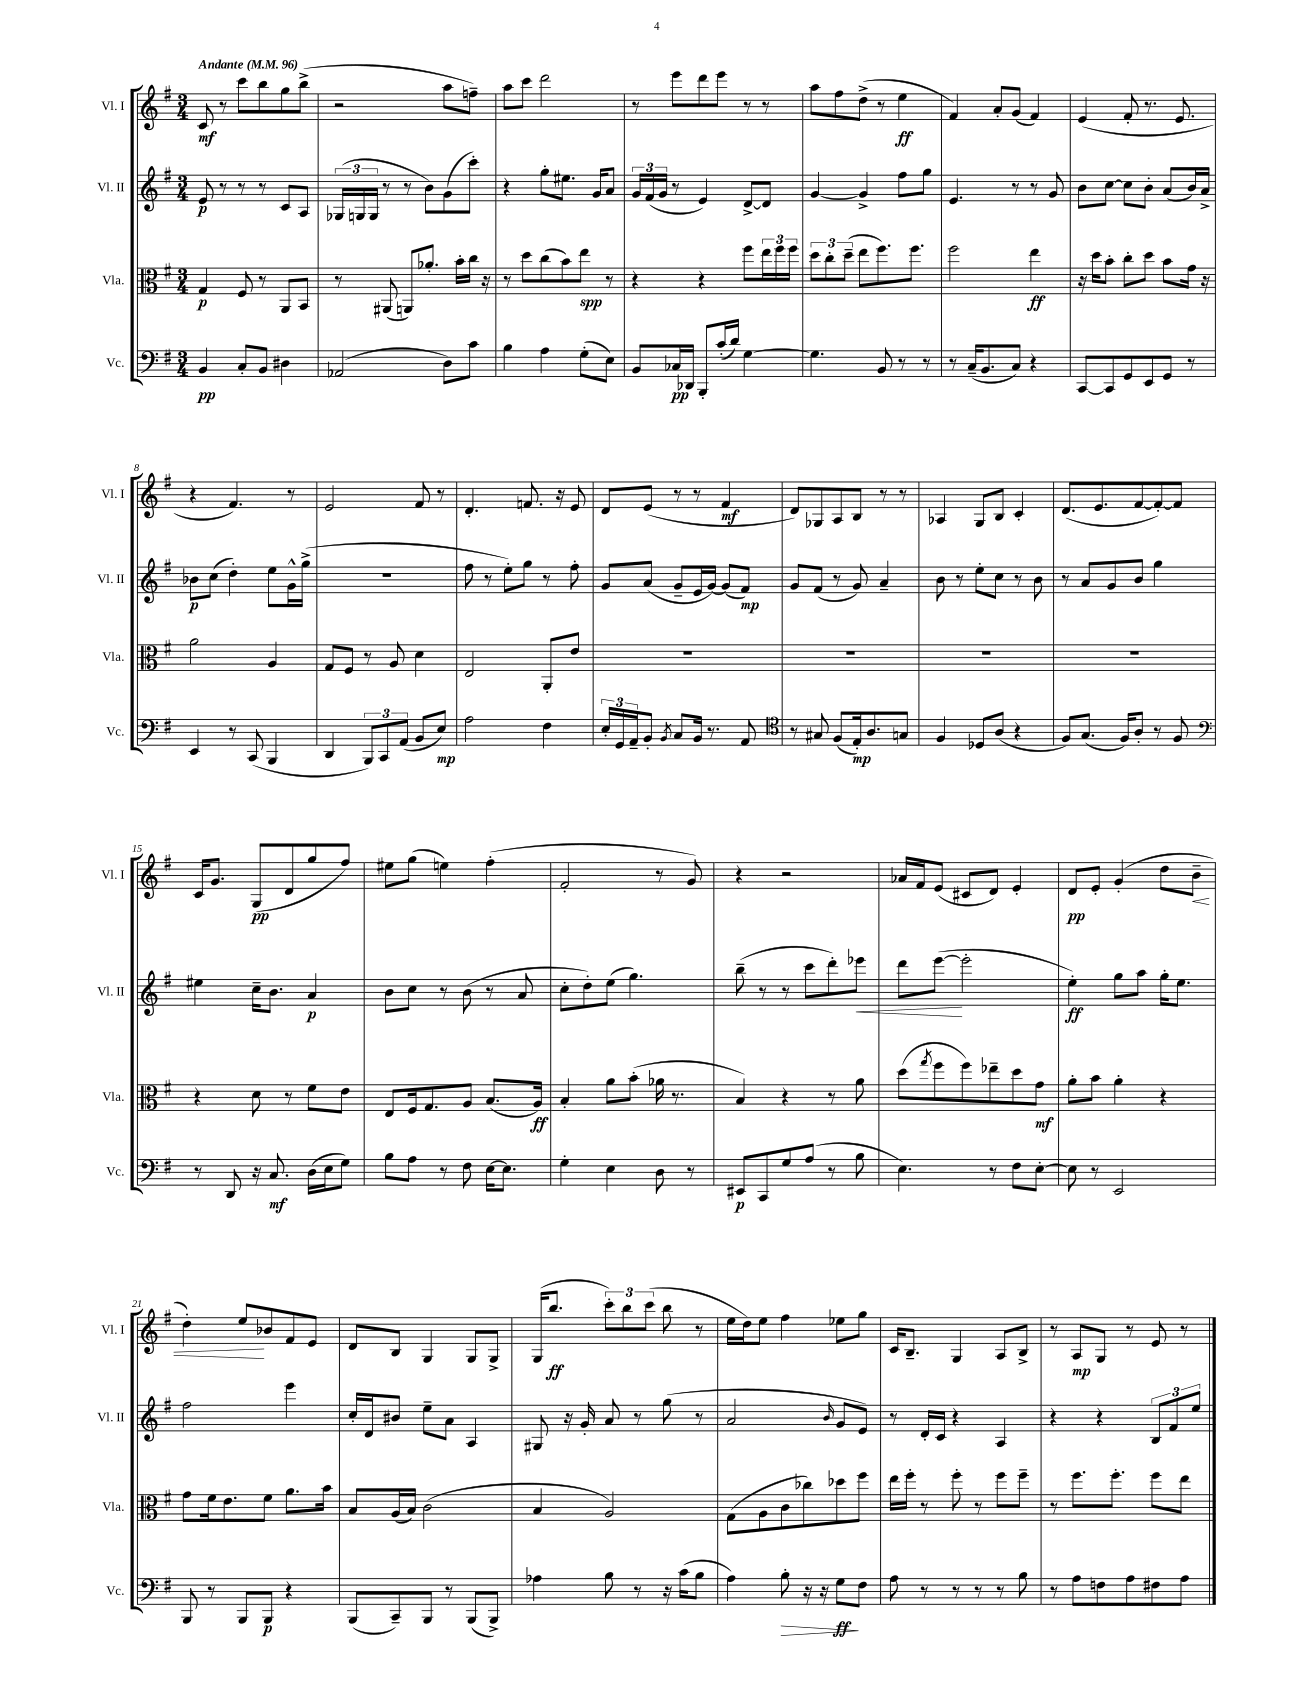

**kern	**dynam	**kern	**dynam	**kern	**dynam	**kern	**dynam
*part4	*part4	*part3	*part3	*part2	*part2	*part1	*part1
*staff4	*staff4	*staff3	*staff3	*staff2	*staff2	*staff1	*staff1
*I"Vc.	*	*I"Vla.	*	*I"Vl. II	*	*I"Vl. I	*
*I'Vc.	*	*I'Vla.	*	*I'Vl. II	*	*I'Vl. I	*
*clefF4	*	*clefC3	*	*clefG2	*	*clefG2	*
*k[f#]	*	*k[f#]	*	*k[f#]	*	*k[f#]	*
*M3/4	*	*M3/4	*	*M3/4	*	*M3/4	*
*MM96	*	*MM96	*	*MM96	*	*MM96	*
=1	=1	=1	=1	=1	=1	=1	=1
!	!	!	!	!	!	!LO:TX:a:B:t=Andante	!
4BB/	pp	4G/	p	8e/	p	8c/	mf
.	.	.	.	8r	.	8r	.
8C'/L	.	8F#/	.	8r	.	8ccc\L	.
8BB/J	.	8r	.	8r	.	8bb\	.
4D#X\	.	8AA/L	.	8c/L	.	8gg\	.
.	.	8BB/J	.	8A/J	.	(8bb^\J	.
=2	=2	=2	=2	=2	=2	=2	=2
(2AA-X/	.	8r	.	(24G-X/LL	.	2r	.
.	.	.	.	24Gn/	.	.	.
.	.	.	.	24G/JJ	.	.	.
.	.	(8AA#X/	.	8r	.	.	.
.	.	8AAn/L)	.	8r	.	.	.
.	.	8.a-X'/J	.	8b\L)	.	.	.
8D\L)	.	.	.	(8g\	.	8aa\L	.
.	.	16b'\LL	.	.	.	.	.
8c\J	.	16cc\JJ	.	8ccc'\J)	.	8ffn~\J)	.
.	.	16r	.	.	.	.	.
=3	=3	=3	=3	=3	=3	=3	=3
4B\	.	8r	.	4r	.	8aa\L	.
.	.	8dd\L	.	.	.	8ccc\J	.
4A\	.	(8cc\	.	8gg'\L	.	2ddd\	.
.	.	8b\)	.	8.ee#X\J	.	.	.
(8G'\L	.	8ee\J	spp	.	.	.	.
.	.	.	.	16g/KL	.	.	.
8E\J)	.	8r	.	8a/J	.	.	.
=4	=4	=4	=4	=4	=4	=4	=4
8BB/L	.	4r	.	24g/LL	.	8r	.
.	.	.	.	(24f#/	.	.	.
.	.	.	.	24g/JJ	.	.	.
16C-X/L	pp	.	.	8r	.	8eee\L	.
16DD-X/JJ	.	.	.	.	.	.	.
8BBB'/L	.	4r	.	4e/)	.	8ddd\	.
(16c'/L	.	.	.	.	.	8eee\J	.
16d/JJ)	.	.	.	.	.	.	.
[4G\	.	8ff#\L	.	[8d^/L	.	8r	.
.	.	24ee\L	.	8d/J]	.	8r	.
.	.	24ff#\	.	.	.	.	.
.	.	24ff#\JJ	.	.	.	.	.
=5	=5	=5	=5	=5	=5	=5	=5
4.G\]	.	12dd\L	.	[4g/	.	8aa\L	.
.	.	12cc'\	.	.	.	.	.
.	.	.	.	.	.	8ff#\	.
.	.	(12dd~\J	.	.	.	.	.
.	.	8ee\L	.	4g^/]	.	(8dd^\J	.
8BB/	.	8.ff#\)	.	.	.	8r	.
8r	.	.	.	8ff#\L	.	4ee\	ff
.	.	8.ff#\J	.	.	.	.	.
8r	.	.	.	8gg\J	.	.	.
=6	=6	=6	=6	=6	=6	=6	=6
8r	.	2ff#\	.	4.e/	.	4f#/)	.
(16C~/KL	.	.	.	.	.	.	.
8.BB/	.	.	.	.	.	.	.
.	.	.	.	.	.	8a'/L	.
8C/J)	.	.	.	8r	.	(8g/J	.
4r	.	4ee\	ff	8r	.	4f#/)	.
.	.	.	.	8g/	.	.	.
=7	=7	=7	=7	=7	=7	=7	=7
[8CC/L	.	16r	.	8b\L	.	(4e/	.
.	.	16dd\KL	.	.	.	.	.
8CC/]	.	8b'\J	.	[8cc\J	.	.	.
8GG/	.	8cc'\L	.	8cc\L]	.	8f#'/	.
8EE/	.	8dd\J	.	8b'\J	.	8.r	.
8GG/J	.	8b\L	.	(8a/L	.	.	.
.	.	.	.	.	.	8.e/	.
8r	.	16g\Jk	.	16b/L)	.	.	.
.	.	16r	.	16a^/JJ	.	.	.
!!LO:LB:g=z
=8	=8	=8	=8	=8	=8	=8	=8
4EE/	.	2a\	.	8b-X\L	p	4r	.
.	.	.	.	(8cc\J	.	.	.
8r	.	.	.	4dd'\)	.	4.f#/)	.
(8CC/	.	.	.	.	.	.	.
4BBB/	.	4A/	.	8ee\L	.	.	.
.	.	.	.	16g^^\L	.	8r	.
.	.	.	.	(16gg^\JJ	.	.	.
=9	=9	=9	=9	=9	=9	=9	=9
4DD/	.	8G/L	.	2.r	.	2e/	.
.	.	8F#/J	.	.	.	.	.
12BBB/L)	.	8r	.	.	.	.	.
12CC/	.	.	.	.	.	.	.
.	.	8A/	.	.	.	.	.
(12AA/J	.	.	.	.	.	.	.
8BB/L	.	4d\	.	.	.	8f#/	.
8E/J)	mp	.	.	.	.	8r	.
=10	=10	=10	=10	=10	=10	=10	=10
2A\	.	2E/	.	8ff#\	.	4.d'/	.
.	.	.	.	8r	.	.	.
.	.	.	.	8ee'\L)	.	.	.
.	.	.	.	8gg\J	.	8.fn/	.
4F#\	.	8AA'/L	.	8r	.	.	.
.	.	.	.	.	.	16r	.
.	.	8e/J	.	8ff#'\	.	8e/	.
=11	=11	=11	=11	=11	=11	=11	=11
24E'/LL	.	2.r	.	8g/L	.	8d/L	.
24GG/	.	.	.	.	.	.	.
24AA~/J	.	.	.	.	.	.	.
8BB'/J	.	.	.	(8a/J	.	(8e/J	.
8qBB/	.	.	.	.	.	.	.
8C/L	.	.	.	8g~/L	.	8r	.
16BB/Jk	.	.	.	16e/L	.	8r	.
8.r	.	.	.	[16g/JJ)	.	.	.
.	.	.	.	(8g/L]	.	4f#/	mf
8AA/	.	.	.	8f#/J)	mp	.	.
=12	=12	=12	=12	=12	=12	=12	=12
*clefC4	*	*	*	*	*	*	*
8r	.	2.r	.	8g/L	.	8d/L)	.
8G#X/	.	.	.	(8f#/J	.	8G-X/	.
(8F#/L	.	.	.	8r	.	8A/	.
16E'/k)	mp	.	.	8g/)	.	8B/J	.
8.A/	.	.	.	.	.	.	.
.	.	.	.	4a~/	.	8r	.
8Gn/J	.	.	.	.	.	8r	.
=13	=13	=13	=13	=13	=13	=13	=13
4F#/	.	2.r	.	8b\	.	4A-X/	.
.	.	.	.	8r	.	.	.
8D-X/L	.	.	.	8ee'\L	.	8G/L	.
(8A/J	.	.	.	8cc\J	.	8B/J	.
4r	.	.	.	8r	.	4c'/	.
.	.	.	.	8b\	.	.	.
=14	=14	=14	=14	=14	=14	=14	=14
8F#/L)	.	2.r	.	8r	.	(8.d/L	.
(8.G/J	.	.	.	8a/L	.	.	.
.	.	.	.	.	.	8.e/	.
.	.	.	.	8g/	.	.	.
16F#/KL)	.	.	.	.	.	.	.
8A'/J	.	.	.	8b/J	.	[8f#/	.
8r	.	.	.	4gg\	.	8f#'/_)	.
8F#/	.	.	.	.	.	8f#/J]	.
!!LO:LB:g=z
=15	=15	=15	=15	=15	=15	=15	=15
*clefF4	*	*	*	*	*	*	*
8r	.	4r	.	4ee#X\	.	16c/KL	.
.	.	.	.	.	.	8.g/J	.
8DD/	.	.	.	.	.	.	.
16r	.	8d\	.	16cc~\KL	.	(8G/L	pp
8.C/	mf	.	.	8.b\J	.	.	.
.	.	8r	.	.	.	8d/	.
(16D\LL	.	8f#\L	.	4a/	p	8gg/	.
16E\J	.	.	.	.	.	.	.
8G\J)	.	8e\J	.	.	.	8ff#/J)	.
=16	=16	=16	=16	=16	=16	=16	=16
8B\L	.	8E/L	.	8b\L	.	8ee#X\L	.
8A\J	.	16F#/k	.	8cc\J	.	(8gg\J	.
.	.	8.G/	.	.	.	.	.
8r	.	.	.	8r	.	4een\)	.
8F#\	.	8A/J	.	(8b\	.	.	.
[16E\KL	.	(8.B/L	.	8r	.	(4ff#'\	.
8.E\J]	.	.	.	.	.	.	.
.	.	.	.	8a/	.	.	.
.	.	16A/Jk)	ff	.	.	.	.
=17	=17	=17	=17	=17	=17	=17	=17
4G'\	.	4B'/	.	8cc'\L	.	2f#'/	.
.	.	.	.	8dd'\)	.	.	.
4E\	.	8a\L	.	(8ee\J	.	.	.
.	.	(8b'\J	.	4.gg\)	.	.	.
8D\	.	16a-X\	.	.	.	8r	.
.	.	8.r	.	.	.	.	.
8r	.	.	.	.	.	8g/)	.
=18	=18	=18	=18	=18	=18	=18	=18
8EE#X/L	p	4B/)	.	(8bb~\	.	4r	.
8CC/	.	.	.	8r	.	.	.
8G/	.	4r	.	8r	.	2r	.
(8A/J	.	.	.	8ccc\L	.	.	.
8r	.	8r	.	8ddd'\)	.	.	.
!	!	!	!	!	!LO:HP:b	!	!
8B\	.	8a\	.	8eee-X\J	<	.	.
=19	=19	=19	=19	=19	=19	=19	=19
4.E\)	.	(8dd\L	.	8ddd\L	.	16a-X/LL	.
.	.	.	.	.	.	16f#/J	.
.	.	8qgg/	.	.	.	.	.
.	.	8ff#\	.	([8eee\J	.	(8e/J	.
.	.	8ff#\)	.	2eee'\]	[	8c#X/L	.
8r	.	8ee-X~\	.	.	.	8d/J)	.
8F#\L	.	8dd\	.	.	.	4e'/	.
[8E'\J	.	8g\J	mf	.	.	.	.
=20	=20	=20	=20	=20	=20	=20	=20
8E\]	.	8a'\L	.	4ee'\)	ff	8d/L	pp
8r	.	8b\J	.	.	.	8e'/J	.
2EE/	.	4a'\	.	8gg\L	.	(4g'/	.
.	.	.	.	8aa\J	.	.	.
.	.	4r	.	16gg'\KL	.	8dd\L	.
.	.	.	.	8.ee\J	.	.	.
!	!	!	!	!	!	!	!LO:HP:b
.	.	.	.	.	.	8b~\J	<
!!LO:LB:g=z
=21	=21	=21	=21	=21	=21	=21	=21
8BBB/	.	8g\L	.	2ff#\	.	4dd'\)	.
8r	.	16f#\k	.	.	.	.	.
.	.	8.e\	.	.	.	.	.
8BBB/L	.	.	.	.	.	8ee/L	.
8BBB/J	p	8f#\J	.	.	.	8b-X/	[
4r	.	8.a\L	.	4eee\	.	8f#/	.
.	.	.	.	.	.	8e/J	.
.	.	16b\Jk	.	.	.	.	.
=22	=22	=22	=22	=22	=22	=22	=22
(8BBB/L	.	8B/L	.	16cc'/LL	.	8d/L	.
.	.	.	.	16d/J	.	.	.
8CC~/)	.	(16A/L	.	8b#X/J	.	8B/J	.
.	.	16B/JJ)	.	.	.	.	.
8BBB/J	.	(2c\	.	8ee~\L	.	4G/	.
8r	.	.	.	8a\J	.	.	.
(8BBB/L	.	.	.	4A/	.	8G/L	.
8BBB^/J)	.	.	.	.	.	8G^/J	.
=23	=23	=23	=23	=23	=23	=23	=23
4A-X\	.	4B/	.	8G#X/	.	(16G/KL	.
.	.	.	.	.	.	8.bb/J	ff
.	.	.	.	16r	.	.	.
.	.	.	.	16g'/	.	.	.
8B\	.	2A/)	.	8a/	.	12ccc'\L)	.
.	.	.	.	.	.	12bb\	.
8r	.	.	.	8r	.	.	.
.	.	.	.	.	.	(12ccc\J	.
16r	.	.	.	(8gg\	.	8bb\	.
(16c\KL	.	.	.	.	.	.	.
8B\J	.	.	.	8r	.	8r	.
=24	=24	=24	=24	=24	=24	=24	=24
4A\)	.	(8G\L	.	2a/	.	16ee\LL	.
.	.	.	.	.	.	16dd\J)	.
.	.	8A\	.	.	.	8ee\J	.
!	!LO:HP:b	!	!	!	!	!	!
8B'\	>	8c\	.	.	.	4ff#\	.
16r	.	8cc-X\)	.	.	.	.	.
16r	.	.	.	.	.	.	.
.	.	.	.	16qqb/	.	.	.
8G\L	ff	8dd-X\	.	8g/L	.	8ee-X\L	.
8F#\J	]	8ff#\J	.	8e/J)	.	8gg\J	.
=25	=25	=25	=25	=25	=25	=25	=25
8A\	.	16ee\LL	.	8r	.	16c/KL	.
.	.	16ff#'\JJ	.	.	.	8.B~/J	.
8r	.	8r	.	16d'/LL	.	.	.
.	.	.	.	16c/JJ	.	.	.
8r	.	8ff#'\	.	4r	.	4G/	.
8r	.	8r	.	.	.	.	.
8r	.	8ff#\L	.	4A/	.	8A/L	.
8B\	.	8ff#~\J	.	.	.	8B^/J	.
=26	=26	=26	=26	=26	=26	=26	=26
8r	.	8r	.	4r	.	8r	.
8A\L	.	8.ff#\L	.	.	.	8A/L	mp
8Fn\	.	.	.	4r	.	8G/J	.
.	.	8.ff#'\J	.	.	.	.	.
8A\	.	.	.	.	.	8r	.
8F#X\	.	8ff#\L	.	12B/L	.	8e/	.
.	.	.	.	12f#/	.	.	.
8A\J	.	8ee\J	.	.	.	8r	.
.	.	.	.	12ee/J	.	.	.
==	==	==	==	==	==	==	==
*-	*-	*-	*-	*-	*-	*-	*-
